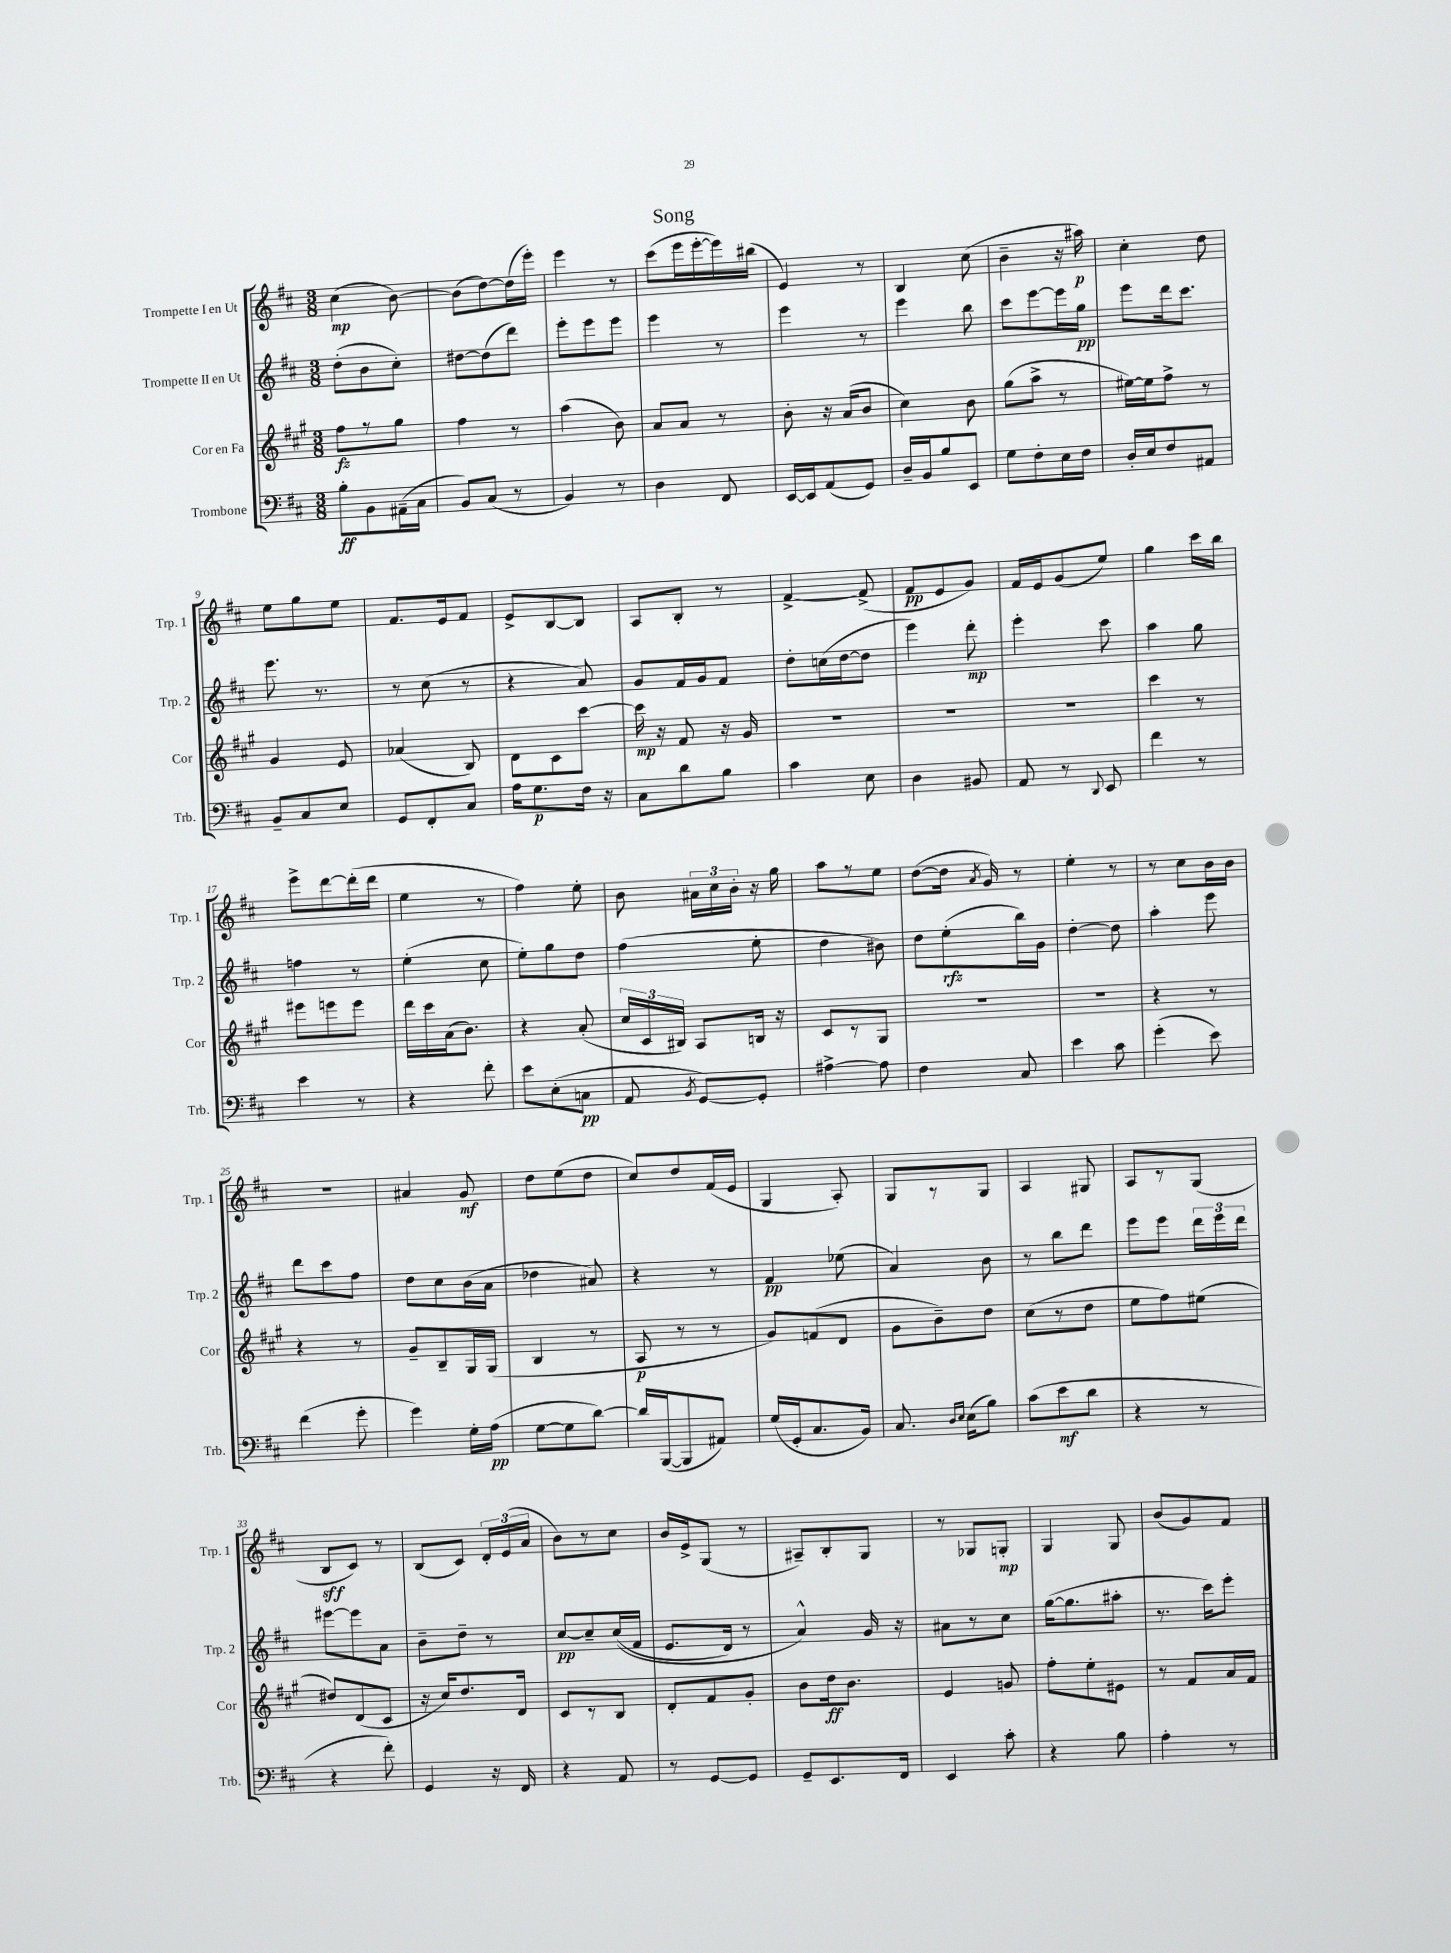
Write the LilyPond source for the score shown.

\header { title = "Song" }
<<
\new StaffGroup <<
\new Staff = "s0" \with { instrumentName = "Trompette I en Ut" shortInstrumentName = "Trp. 1" } {
    \clef treble \key d \major \numericTimeSignature \time 3/8
    \autoBeamOff cis''4\mp( b'8~) |
    b'8[( d''8~) d''16( e'''16]-.) |
    e'''4 r8 |
    cis'''8[( e'''16 e'''16~-. e'''16) bis''16]( |
    e'4) r8 |
    b4 cis''8( |
    b'4-- r16 ais''16\p) |
    cis''4-. d''8 |
    e''8[ g''8 e''8] |
    fis'8.[ e'16 fis'8] |
    e'8[-> b8~ b8] |
    a8[ b8]-. r8 |
    fis'4~-> fis'8->( |
    fis'8[\pp e'8 g'8]) |
    fis'16[ e'16 g'8( e''8]) |
    g''4 cis'''16[ b''16] |
    e'''8[-> d'''8~ d'''16-.( d'''16] |
    e''4 r8 |
    fis''4) e''8-. |
    b'8 \tuplet 3/2 { ais'16[ cis''16 b'16]-. } r16 g''16 |
    a''8[ r8 e''8] |
    d''8[~( d''16] \acciaccatura { a'8 } g'16) r8 |
    e''4-. r8 |
    r8 cis''8[ b'16 b'16] |
    R4. |
    ais'4 g'8\mf |
    d''8[ e''8( d''8] |
    cis''8[) d''8 fis'16( e'16] |
    g4 a8-.) |
    g8[ r8 g8] |
    a4 gis8 |
    a8[ r8 g8]( |
    b8[\sff cis'8]) r8 |
    b8[( cis'8]) \tuplet 3/2 { d'16[-. e'16( a'16] } |
    b'8[) r8 cis''8] |
    b'16[ e'16-> g8]( r8 |
    ais8[--) b8-. g8] |
    r8 ges8[ g8]-.\mp |
    g4 g8 |
    b'8[( g'8) fis'8] \bar "|." |
}
\new Staff = "s1" \with { instrumentName = "Trompette II en Ut" shortInstrumentName = "Trp. 2" } {
    \clef treble \key d \major \numericTimeSignature \time 3/8
    \autoBeamOff d''8[-.( b'8 cis''8]-.) |
    dis''8[~ dis''8( d'''8]) |
    e'''8[-. e'''8 e'''8] |
    e'''4 r8 |
    e'''4 r8 |
    e'''4 b''8 |
    cis'''8[ e'''8~ e'''16 g''16]\pp |
    e'''8[ d'''16 cis'''8.] |
    e'''8. r8. |
    r8 cis''8( r8 |
    r4 a'8) |
    g'8[ fis'16 g'16 fis'8] |
    d''8[-. c''16( d''16~ d''8] |
    e'''4) d'''8-.\mp |
    e'''4-. cis'''8 |
    a''4 g''8 |
    f''4 r8 |
    e''4-.( cis''8 |
    e''8[-.) g''8 d''8] |
    fis''4( e''8-. |
    d''4 bis'8) |
    d''8[ e''8-.\rfz( b''16) g'16] |
    d''4~-. d''8 |
    a''4-. e'''8 |
    d'''8[ cis'''8 fis''8] |
    d''8[ cis''8 b'16( a'16] |
    des''4 ais'8) |
    r4 r8 |
    fis'4\pp ees''8( |
    a'4) b'8 |
    r8 b''8[ d'''8] |
    e'''8[ e'''8] \tuplet 3/2 { d'''16[ e'''16 d'''16] } |
    eis'''8[~ eis'''8 a'8] |
    b'8[-- d''8]-- r8 |
    cis''8[~\pp cis''8-- cis''16(\( fis'16] |
    e'8.[ d'16]) r8 |
    a'4-^\) g'16 r16 |
    ais'8[ r8 cis''8] |
    g''16[~( g''8. ais''8]-. |
    r8. cis'''16[) e'''8]-. \bar "|." |
}
\new Staff = "s2" \with { instrumentName = "Cor en Fa" shortInstrumentName = "Cor" } {
    \clef treble \key a \major \numericTimeSignature \time 3/8
    \autoBeamOff fis''8[\fz r8 gis''8] |
    fis''4 r8 |
    a''4( b'8) |
    a'8[ a'8] r8 |
    b'8-. r16 a'16[( b'8] |
    cis''4) b'8 |
    gis''8[( a''8]-> r8 |
    eis''16[~) eis''16 fis''8]-> r8 |
    gis'4 e'8 |
    aes'4( b8) |
    d'8[ cis'8 cis'''8]~ |
    cis'''16\mp r16 fis'8 r16 gis'16 |
    R4. |
    R4. |
    R4. |
    cis'''4 r8 |
    eis'''8[ e'''8 e'''8] |
    d'''16[ cis'''16 a'16( b'8.]) |
    r4 a'8-.( |
    \tuplet 3/2 { cis''16[ cis'16 bis16]) } a8[ b16] r16 |
    cis'8[ r8 gis8] |
    R4. |
    R4. |
    r4 r8 |
    r4 r8 |
    gis'8[-- b8-- gis16 gis16]( |
    b4 r8 |
    a8\p r8 r8 |
    gis'8[) f'8( d'8] |
    gis'8[ b'8--) d''8] |
    cis''8[( r8 d''8] |
    e''8[ fis''8) eis''8]( |
    dis''8[) d'8( cis'8] |
    r16 cis''16[) d''8. d'16] |
    cis'8[ r8 b8] |
    d'8[-. fis'8 gis'8]-. |
    b'8[ d''16\ff b'8.] |
    e'4 g'8 |
    fis''8[-. e''8-. eis'8] |
    r8 fis'8[ a'16 fis'16] \bar "|." |
}
\new Staff = "s3" \with { instrumentName = "Trombone" shortInstrumentName = "Trb." } {
    \clef bass \key d \major \numericTimeSignature \time 3/8
    \autoBeamOff b8[-.\ff b,8 ais,16--( cis16] |
    b,8[) cis8]( r8 |
    b,4) r8 |
    d4 fis,8 |
    e,16[~ e,16 a,8( g,8]) |
    d16[-- b,16 b8 e,8] |
    g8[ fis8-. e16 fis16] |
    d16[-. e16 fis8 ais,8] |
    b,8[-- cis8 e8] |
    g,8[ fis,8-. cis8] |
    a16[ g8.\p fis16] r16 |
    cis8[ d'8 b8] |
    cis'4 e8 |
    d4 bis,8 |
    a,8 r8 \appoggiatura { d,8 } e,8 |
    fis'4 r8 |
    e'4 r8 |
    r4 fis'8-. |
    e'8[ e8-.( c8]\pp |
    a,8 \acciaccatura { b,8 } g,8[~) g,8]-. |
    ais4~-> ais8 |
    fis4 cis8 |
    e'4 cis'8 |
    g'4-.( e'8) |
    fis'4( g'8-. |
    g'4) g16[-. a16]\pp( |
    g8[~ g8 d'8]~) |
    d'16[ b,,16~( b,,8 ais,8]) |
    g16[( g,16-. cis8. b,16]) |
    cis8. \grace { d16[ e16] } e16[( b8]) |
    cis'8[( e'8\mf d'8] |
    r4 r8 |
    r4 fis'8-.) |
    g,4 r16 fis,16 |
    r4 a,8 |
    r8 g,8[~ g,8] |
    g,8[-- e,8. fis,16] |
    e,4 cis'8-. |
    r4 b8 |
    a4-. r8 \bar "|." |
}
>>
>>
